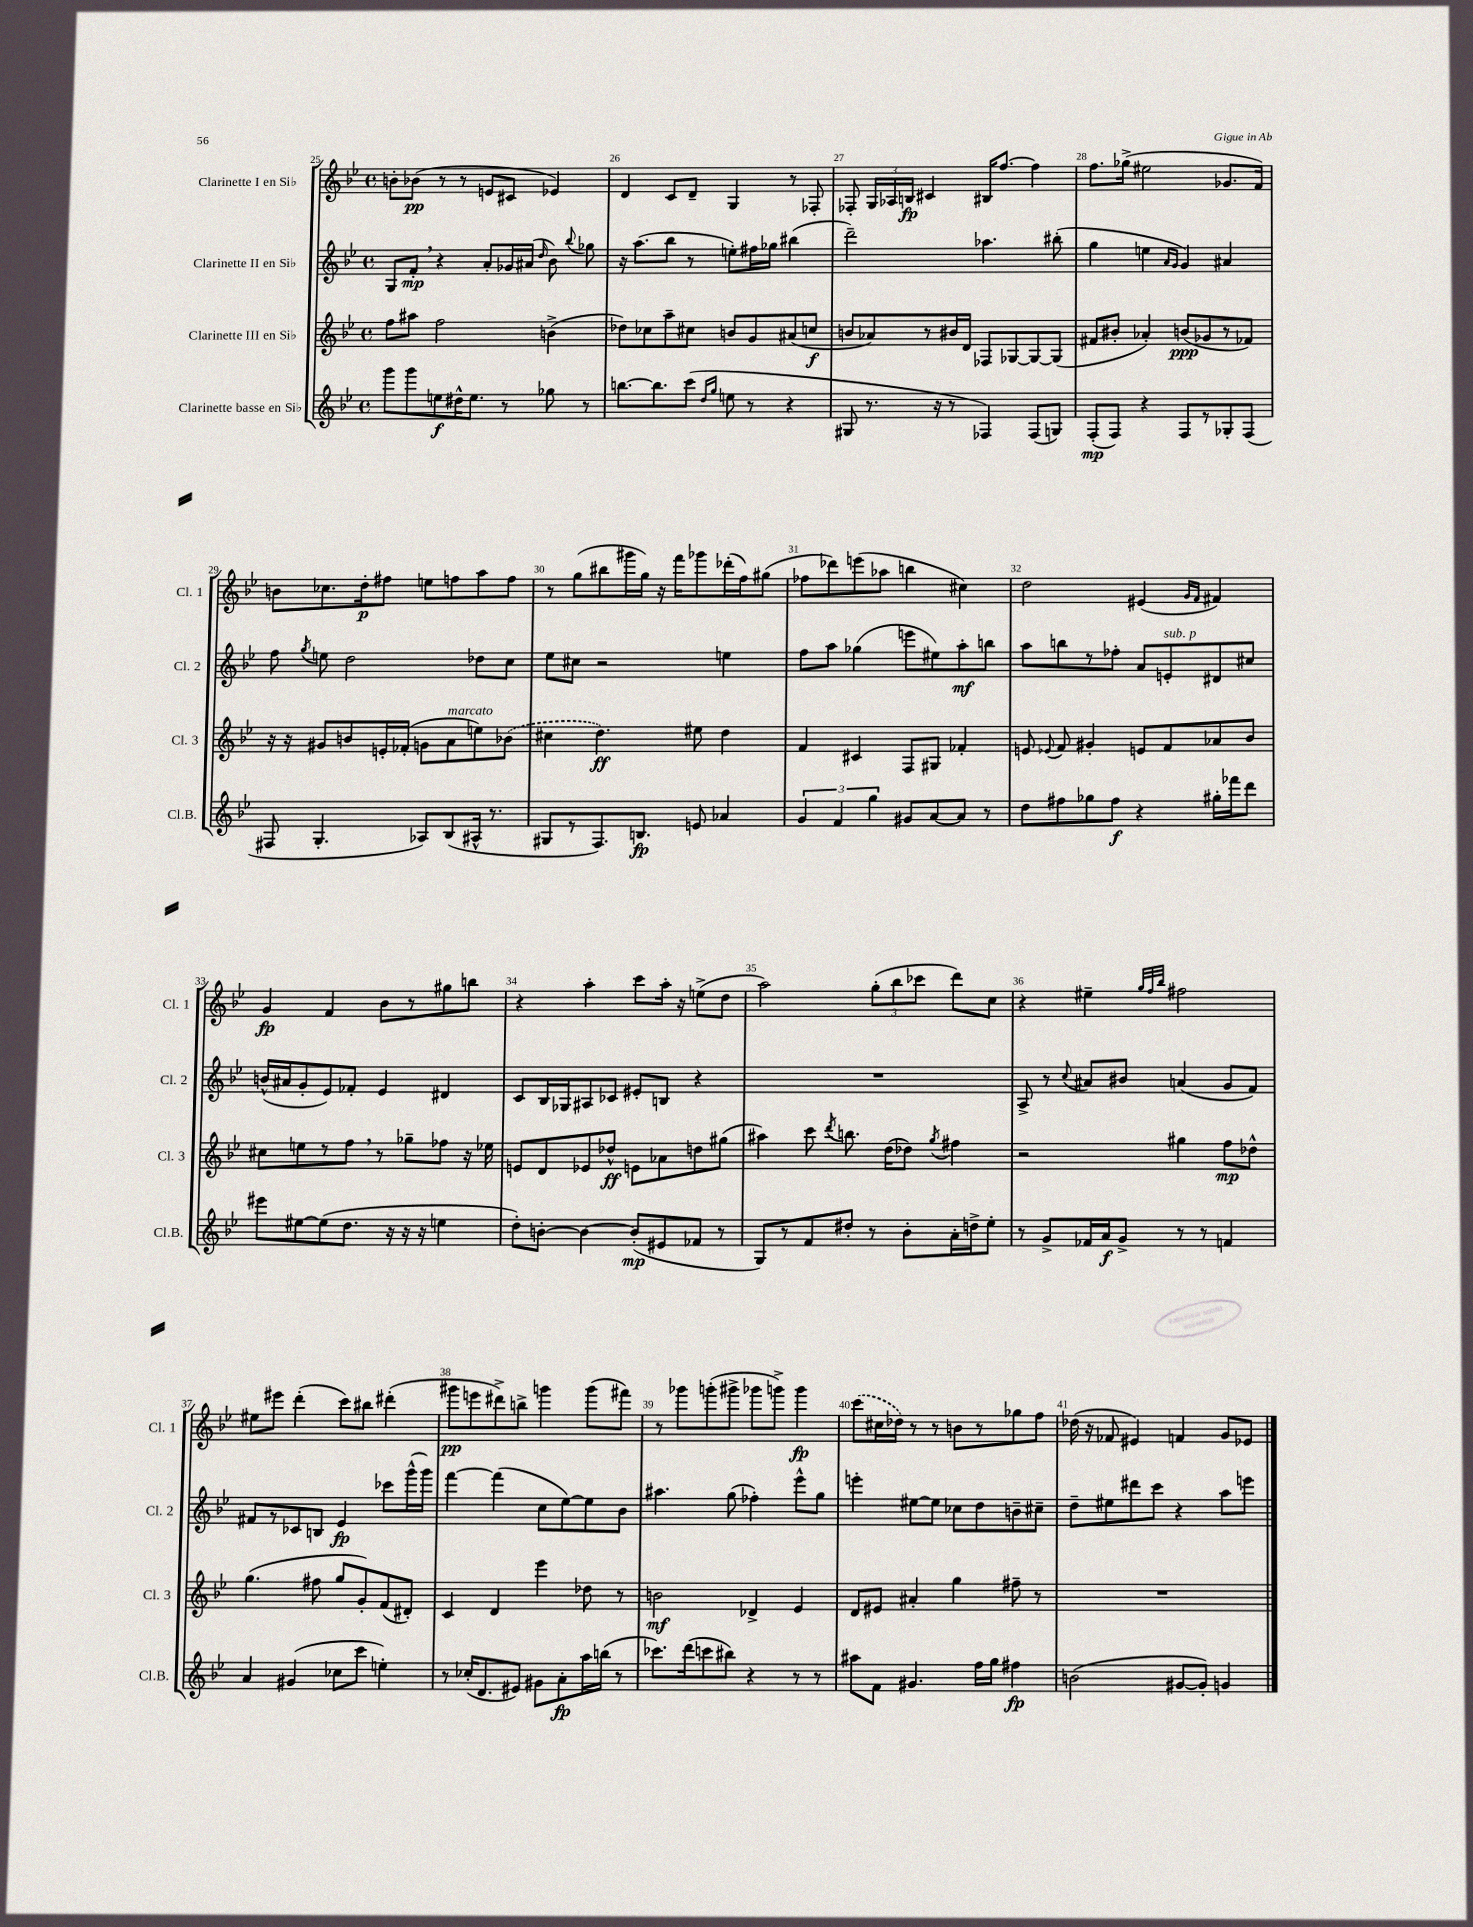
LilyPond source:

<<
\new StaffGroup <<
\new Staff = "s0" \with { instrumentName = "Clarinette I en Sib" shortInstrumentName = "Cl. 1" } {
    \clef treble \key bes \major \defaultTimeSignature \time 4/4
    \autoBeamOff b'8[-. bes'8]\pp( r8 r8 e'8[ cis'8] ees'4) |
    d'4 c'8[ d'8]-- g4 r8 fes8-. |
    fes8-. \tuplet 3/2 { g16[ aes16 b16]\fp } cis'4 bis16[ f''8.]~ f''4 |
    f''8.[ ges''16]->( eis''2 ges'8.[ f'16]) |
    b'8[ ces''8. d''16-.\p fis''8] e''8[ f''8 a''8 f''8] |
    r8 g''8[( bis''8 gis'''16 g''16]) r16 f'''16[ ges'''8 des'''16-.( f''16) gis''8]( |
    fes''8[ des'''8) e'''8( aes''8] b''4 cis''4) |
    d''2 eis'4( \grace { g'16[ f'16] } fis'4) |
    g'4\fp f'4 bes'8[ r8 gis''8 b''8] |
    r4 a''4-. c'''8[ a''16]-. r16 e''8[->( d''8] |
    a''2) \tuplet 3/2 { g''8[-.( bes''8 ces'''8] } d'''8[) c''8] |
    r4 eis''4-- \grace { g''32[ f''32 bes''32] } fis''2 |
    eis''8[ eis'''8] d'''4-.( c'''8[) bis''8] dis'''4-.( |
    gis'''8[\pp e'''8 dis'''8->) b''8]-> g'''4 g'''8[( fis'''8]) |
    r8 ges'''8[ g'''8-.( gis'''8]-> ges'''8[ g'''8]->) g'''4\fp |
    \once \slurDashed c'''8[( cis''16 des''16]) r8 r8 b'8[ r8 ges''8 f''8] |
    des''16( r16 fes'8 eis'4) f'4 g'8[ ees'8] \bar "|." |
}
\new Staff = "s1" \with { instrumentName = "Clarinette II en Sib" shortInstrumentName = "Cl. 2" } {
    \clef treble \key bes \major \defaultTimeSignature \time 4/4
    \autoBeamOff g8[ f'8]-.\mp \breathe r4 a'8[-. ges'16 ais'16]( \grace { d''16 } bes'8) \appoggiatura { bes''8 } ges''8 |
    r16 a''8.[( bes''8] r8 e''8[-.) fis''16 ges''16] bis''4( |
    d'''2--) aes''4. bis''8-.( |
    g''4 e''4 \grace { a'16[ g'16] } g'4) ais'4 |
    f''8 \acciaccatura { g''8 } e''8 d''2 des''8[ c''8] |
    ees''8[ cis''8] r2 e''4 |
    f''8[ a''8] ges''4( e'''8[ eis''8) a''8-.\mf b''8] |
    a''8[ b''8 r8 fes''8]-. a'8[ e'8-.^\markup { \italic "sub. p" } dis'8 cis''8] |
    b'16[-^( ais'16 g'8-. ees'8) fes'8]-. ees'4 dis'4 |
    c'8[ bes16 ges16 ais8 ces'8] eis'8[-. b8] r4 |
    R1 |
    a8-> r8 \appoggiatura { c''8 } ais'8[ bis'8] a'4( g'8[ f'8]) |
    fis'8[ r8 ces'8 b8] ees'4\fp ces'''8[ g'''16-^( g'''16]) |
    f'''4~ f'''4( c''8[ ees''8~) ees''8 bes'8] |
    ais''4. g''8( fes''4-.) ees'''8[-^ g''8] |
    e'''4-. eis''8[~ eis''8] ces''8[ d''8 b'8-- cis''8]-- |
    d''8[-- eis''8 dis'''8 c'''8] r4 a''8[ e'''8] \bar "|." |
}
\new Staff = "s2" \with { instrumentName = "Clarinette III en Sib" shortInstrumentName = "Cl. 3" } {
    \clef treble \key bes \major \defaultTimeSignature \time 4/4
    \autoBeamOff f''8[ ais''8] f''2 b'4->( |
    des''8[) ces''8 a''8-- cis''8] b'8[ g'8 ais'8( c''8]\f |
    b'8[ aes'8) r8 bis'16 d'16] fes8[ ges8~ ges8~ ges8]( |
    fis'8[ bis'8]-. aes'4-.) b'8[\ppp( ges'8 r8 fes'8]) |
    r16 r16 gis'8[ b'8 e'16-. fes'16]-.( g'8[ a'8^\markup { \italic "marcato" } e''8) \once \slurDashed bes'8]( |
    cis''4 d''4.\ff) eis''8 d''4 |
    f'4 cis'4 f8[ gis8] fes'4-. |
    e'8 \appoggiatura { ees'8 } f'8 gis'4-. e'8[ f'8 aes'8 bes'8] |
    cis''8[ e''8 r8 f''8] \breathe r8 ges''8[-- fes''8] r16 ees''16 |
    e'8[ d'8 ees'8 des''8]-^\ff e'8[ aes'8 d''8 gis''8]( |
    ais''4) c'''8 \acciaccatura { d'''8 } b''8. d''16[( des''8]) \acciaccatura { g''8 } fis''4 |
    r2 gis''4 f''8[\mp des''8]-^ |
    g''4.( fis''8 g''8[ g'8-.) f'8( dis'8]-.) |
    c'4 d'4 ees'''4 des''8 r8 |
    b'2\mf des'4-> ees'4 |
    d'8[ eis'8] ais'4-. g''4 fis''8-- r8 |
    R1 \bar "|." |
}
\new Staff = "s3" \with { instrumentName = "Clarinette basse en Sib" shortInstrumentName = "Cl.B." } {
    \clef treble \key bes \major \defaultTimeSignature \time 4/4
    \autoBeamOff g'''8[ g'''8 e''8\f dis''16-^ e''8.] r8 ges''8 r8 |
    b''8.[~ b''8. c'''8]( \grace { d''16[ g''16] } e''8 r8 r4 |
    gis8 r8. r16 r8 fes4) fes8[( g8]) |
    f8[-.\mp( f8]) r4 f8[ r8 ges8-. f8]( |
    fis8 g4.-. aes8[) bes8( ais16]-^ r8. |
    gis8[ r8 f8.) b8.]\fp e'8 aes'4 |
    \tuplet 3/2 { g'4 f'4 g''4 } gis'8[ a'8~ a'8] r8 |
    d''8[ fis''8 ges''8 fis''8]\f r4 gis''16[-. fes'''16 d'''8] |
    eis'''8[ eis''8~ eis''8( d''8.] r16 r16 r16 e''4 |
    d''8[-.) b'8]~-. b'4~ b'8[-.\mp( eis'8 fes'8] r8 |
    g8[) r8 f'8 dis''8]-. r8 bes'8[-. a'16-. d''16-> ees''8]-. |
    r8 g'8[-> fes'16 a'16\f g'8]-> r8 r8 f'4 |
    a'4 gis'4( ces''8[ c'''8] e''4-.) |
    r8 ces''16[-.( d'8. eis'8]) gis'8[ a'8-.\fp a''16 b''16]( r8 |
    ces'''8.[) d'''16( c'''8 bis''8]) r4 r8 r8 |
    ais''8[ f'8] gis'4. f''16[ g''16] fis''4\fp |
    b'2( gis'8[~ gis'8]-.) g'4 \bar "|." |
}
>>
>>
\layout { \context { \Score currentBarNumber = #25 \override BarNumber.break-visibility = ##(#f #t #t) barNumberVisibility = #all-bar-numbers-visible } }
